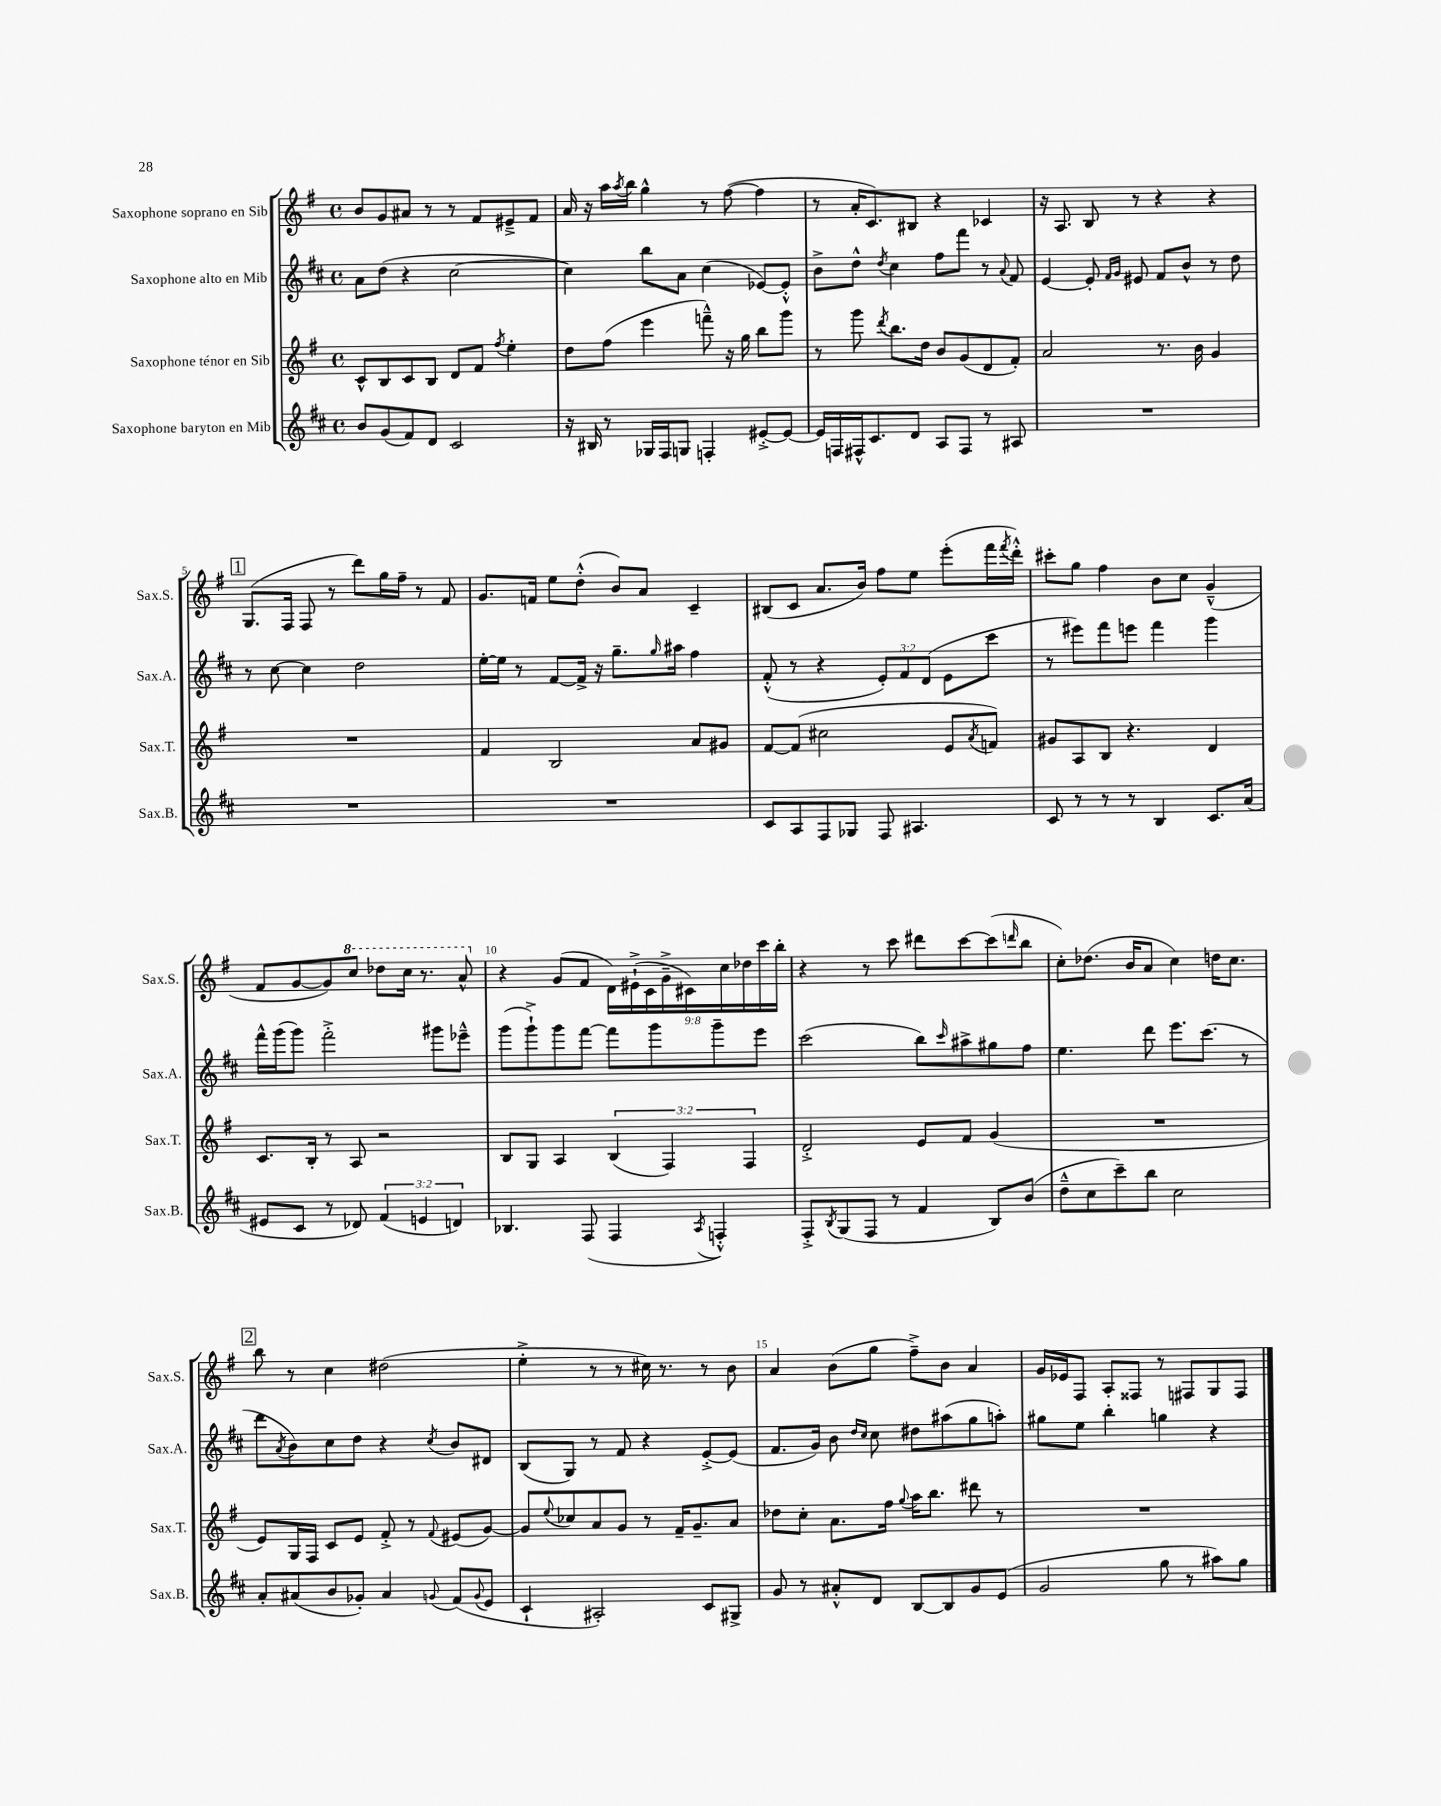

**kern	**kern	**kern	**kern
*staff4	*staff3	*staff2	*staff1
*clefG2	*clefG2	*clefG2	*clefG2
*k[f#c#]	*k[f#]	*k[f#c#]	*k[f#]
*M4/4	*M4/4	*M4/4	*M4/4
*met(c)	*met(c)	*met(c)	*met(c)
8b/L	8c^^/L	8a\L	8b/L
(8g/	8B/	(8dd\J	8g/
8f#/)	8c/	4r	8a#/J
8d/J	8B/J	.	8r
2c#/	8d/L	[2cc#\	8r
.	8f#/J	.	8f#/L
.	8qff#/	.	.
.	4ee'\	.	8e#~^/
.	.	.	8f#/J
=	=	=	=
16r	8dd\L	4cc#\])	16a/
16B#/	.	.	16r
8r	(8ff#\J	.	16aa\LL
.	.	.	8qaa/
.	.	.	16bb\JJ
16G-/LL	4eee\	8bb\L	4gg^^\
16F#/J	.	.	.
8G/J	.	8a\J	.
4F'/	8fff~^^\)	(4cc#\	8r
.	16r	.	([8ff#\
.	16gg\	.	.
[8e#'^/L	8bb\L	[8e-/L)	4ff#\]
8e#/_J	8ggg\J	8e-'^^/]J	.
=	=	=	=
16e#/]LL	8r	8b^\L	8r
16F/	.	.	.
16F#^^/J	8ggg\	8dd^^\J	16a'/LK
8.c#/	.	.	8.c/)
.	8qddd/	8qdd/	.
.	8.bb\L	4cc#\	.
8d/J	.	.	8B#/J
.	16dd\Jk	.	.
8A/L	8b/L	8ff#\L	4r
8F#/J	(8g/	8fff#\J	.
8r	8d/	8r	4c-/
.	.	8qqa/	.
8A#/	8f#'/J)	8f#/	.
=	=	=	=
1r	2a/	[4e/	16r
.	.	.	8.A/
.	.	8e'/]	8B/
.	.	16qqf#/LL	.
.	.	16qqg/JJ	.
.	.	8e#/	8r
.	8.r	8f#/L	4r
.	.	8b^^/J	.
.	16b\	.	.
.	4g/	8r	4r
.	.	8dd\	.
=	=	=	=
1r	1r	8r	(8.G/L
.	.	[8cc#\	.
.	.	.	16F#/Jk
.	.	4cc#\]	8F#/
.	.	.	8r
.	.	2dd\	8ddd\L)
.	.	.	16gg\L
.	.	.	16ff#~\JJ
.	.	.	8r
.	.	.	8f#/
=	=	=	=
1r	4f#/	[16ee'\LL	8.g/L
.	.	16ee\]JJ	.
.	.	8r	.
.	.	.	16f/Jk
.	2B/	[8f#/L	8ee\L
.	.	16f#^/]Jk	(8dd'^^\J
.	.	16r	.
.	.	8.gg~\L	8b/L)
.	.	.	8a/J
.	.	16qqgg/	.
.	.	16aa#\Jk	.
.	8a/L	4ff#\	4c~/
.	8g#/J	.	.
=	=	=	=
8c#/L	[8f#/L	(8f#'^^/	(8B#/L
8A/	(8f#/]J	8r	8c/J
8F#/	2cc#\	4r	8.a/L
8G-/J	.	.	.
.	.	.	16b/Jk)
8F#/	.	12e'/L)	8ff#\L
.	.	12f#/	.
4.A#/	.	.	8ee\J
.	.	(12d/J	.
.	8e/L	8e\L	(8eee'\L
.	8qa/	.	.
.	8f/J)	8ccc#\J	16fff#\L
.	.	.	8qfff#/
.	.	.	16ddd'^^\JJ)
=	=	=	=
8c#/	8g#/L	8r	8ccc#'\L
8r	8A/	8eee#\L)	8gg\J
8r	8B/J	8fff#\	4ff#\
8r	4.r	8eee\J	.
4B/	.	4fff#\	8b\L
.	.	.	8cc\J
8.c#/L	4d/	4ggg\	(4g~^^/
(16a/Jk	.	.	.
=	=	=	=
8e#/L	8.c/L	16fff#^^\LL	8f#/L
.	.	(16ggg\J	.
8c#/J	.	8ggg\J)	[8g/
.	16B'/Jk	.	.
8r	8r	2fff#'^\	8g/])
8d-/)	8A/	.	8ccc/J
(6f#/	2r	.	8ddd-\L
.	.	.	16ccc\Jk
6e/	.	.	.
.	.	.	8.r
.	.	8ggg#\L	.
6d/)	.	.	.
.	.	8eee-~^^\J	8aa^^/
=	=	=	=
4.B-/	8B/L	(8ggg\L	4r
.	8G/J	8ggg`^\)	.
.	4A/	8ggg\	(8g/L
(8F#/	.	[8fff#\J	8f#/J
4F#/	(6B/	8fff#\]L	18d\LL)
.	.	.	(18e#`^\
.	.	.	18c\
.	.	8ggg\	.
.	6F#/)	.	18g~^\
.	.	.	18c#\)
8qA/	.	.	.
4F'^^/)	.	8ggg~\	.
.	.	.	18cc\
.	6F#/	.	18dd-\
.	.	8eee\J	.
.	.	.	18ccc\
.	.	.	18bb'\JJ
=	=	=	=
8F#'^/L	2d'^/	(2ccc#\	4r
8qB/	.	.	.
(8G/	.	.	.
8F#/J	.	.	8r
8r	.	.	8ccc\
4f#/	8e/L	8bb\L)	8ddd#\L
.	.	16qqccc#/	.
.	8f#/J	8aa#^\	[8ccc\
8B/L)	(4g/	8gg#\	(8ccc\]
.	.	.	16qqddd/
(8b/J	.	8ff#\J	8bb\J
=	=	=	=
8dd~^^\L	1r	4.ee\	8cc'\L)
8cc#\	.	.	(8.dd-\J
8ccc#~\)	.	.	.
.	.	.	16b/LK
8bb\J	.	8ddd\	8a/J
2cc#\	.	8.eee\L	4cc\)
.	.	(8.ccc#\J	.
.	.	.	16dd\LK
.	.	.	8.cc\J
.	.	8r	.
=	=	=	=
8a'/L	8e/L)	8ddd\L	8bb\
.	.	8qa/	.
(8a#/	16G/L	8b\)	8r
.	16F#/JJ	.	.
8b/	8c/L	8cc#\	4cc\
8g-'/J)	8e/J	8dd\J	.
4a#/	8f#'^/	4r	(2dd#\
.	8r	.	.
8qqg/	8qqf#/	8qcc#/	.
(8f#/L	(8e#/L	8b/L	.
8qqg/	.	.	.
8e/J	[8g/J)	8d#/J	.
=	=	=	=
4c#`/	8g/]L	(8B/L	4ee'^\
.	8qqee/	.	.
.	8cc-/	8G/J)	.
2A#'/)	8a/	8r	8r
.	8g/J	8f#/	8r
.	8r	4r	16cc#\)
.	.	.	8.r
.	16f#~/LK	.	.
.	8.g~/	.	.
8c#/L	.	[8e'^/L	8r
8G#^/J	8a/J	(8e/]J	8b\
=	=	=	=
8g/	8dd-\L	8.f#/L	4a/
8r	8cc'\J	.	.
.	.	16g/Jk)	.
8a#'^^/L	8.a\L	8b\	(8b\L
.	.	16qqdd/LL	.
.	.	16qqcc#/JJ	.
8d/J	.	8cc#\	8gg\J
.	16ff#\Jk	.	.
.	8qqgg/	.	.
[8B/L	16aa\LK	8dd#\L	8ff#~^\L)
.	8.bb\J	.	.
8B/]	.	(8aa#\	8b\J
8g/	8ddd#\	8gg\	4a/
(8e/J	8r	8aa'\J)	.
=	=	=	=
2g/	1r	8gg#\L	16g/LL
.	.	.	16e-/J
.	.	8ee\J	8F#/J
.	.	4bb'\	8A'/L
.	.	.	8F##/J
8gg\	.	4gg\	8r
8r	.	.	8F#/L
8aa#\L)	.	4r	8G/
8gg\J	.	.	8F#/J
==	==	==	==
*-	*-	*-	*-
